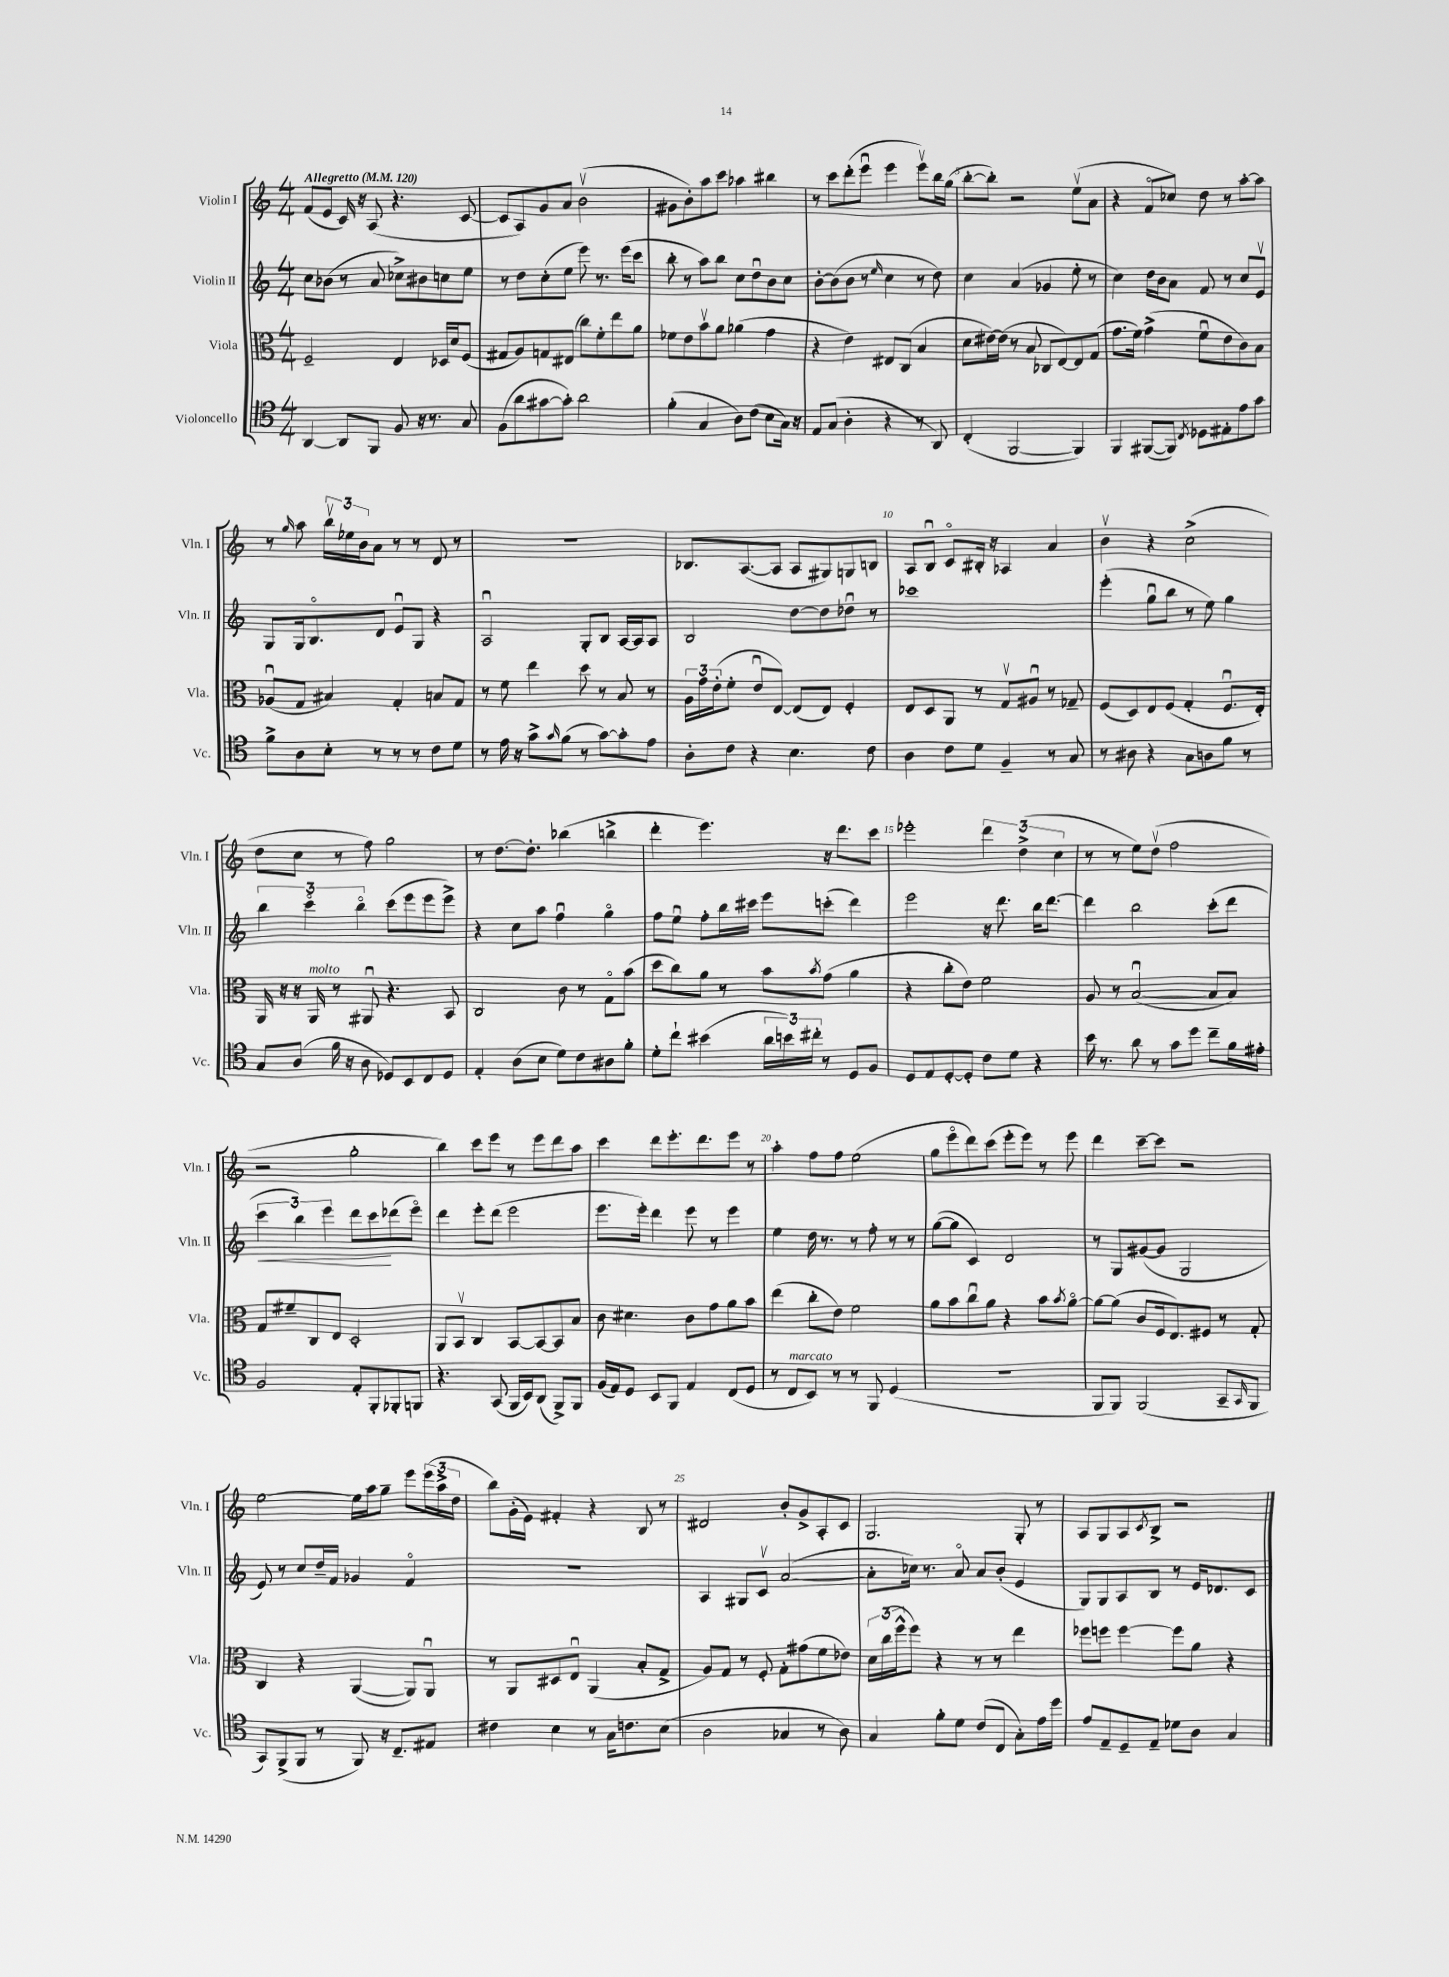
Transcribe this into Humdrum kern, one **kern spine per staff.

**kern	**kern	**kern	**dynam	**kern
*part4	*part3	*part2	*part2	*part1
*staff4	*staff3	*staff2	*staff2	*staff1
*I"Violoncello	*I"Viola	*I"Violin II	*	*I"Violin I
*I'Vc.	*I'Vla.	*I'Vln. II	*	*I'Vln. I
*clefC4	*clefC3	*clefG2	*	*clefG2
*k[]	*k[]	*k[]	*	*k[]
*M4/4	*M4/4	*M4/4	*	*M4/4
*MM120	*MM120	*MM120	*	*MM120
=1	=1	=1	=1	=1
!	!	!	!	!LO:TX:a:B:t=Allegretto
[4AA/	2F~/	8cc\L	.	(8f/L
.	.	(8b-X\J	.	8e/J
8AA/L]	.	8r	.	16c/)
.	.	.	.	16r
8FF/J	.	8a/	.	(8A/
8F/	4E/	8cc-X^\L)	.	4.r
16r	.	8b#X\	.	.
8.r	.	.	.	.
.	16D-X/LL	8ccn\	.	.
.	16d/J	.	.	.
8G/	(8F/J	8ee\J	.	[8c/
=2	=2	=2	=2	=2
(8F\L	8G#X/L	8r	.	8c/L]
8a\	8A/)	8dd\L	.	8A/)
[8g#X\	8Gn/	(8cc'\	.	8g/
8g#'\J])	(8E#X/J	8ee\J	.	8a/J
2a\	8cc\L)	8eee\)	.	(2bv\
.	8f'\	8.r	.	.
.	8ee\	.	.	.
.	.	(16eee\KL	.	.
.	8a\J	8ccc\J	.	.
=3	=3	=3	=3	=3
(4f'\	8f-X\L	8bb'\	.	8g#X\L
.	8e\	8r	.	8b'\)
4G/	8bv\	8aa\L)	.	8aa\
.	8a\J	8bb\J	.	8ccc\J
8A\L)	(4a-X\	8cc\L	.	4aa-X\
(8c\J	.	8ddu\	.	.
8B\L	4g\	8b\	.	4bb#X\
16G\Jk)	.	8cc\J	.	.
16r	.	.	.	.
=4	=4	=4	=4	=4
8E/L	4r	[8b'\L	.	8r
(8G/J	.	(8b\]	.	8ccc\L
4A'\	4e\)	8b\J	.	(8ddd'\
.	.	8r	.	8eeeu\J
.	.	16qqee/	.	.
4r	8E#X/L	4cc\	.	4eee\
.	(8C/J	.	.	.
8r	4B/	8r	.	8eeev\L)
8AA/)	.	8dd\)	.	16bb\L
.	.	.	.	(16gg\JJ
=5	=5	=5	=5	=5
(4C'/	8d\L	4cc\	.	[8bb'\L
.	[16e#X\L)	.	.	8bb'\J])
.	(16e#\JJ]	.	.	.
[2FF/	8r	(4a/	.	2r
.	8B/	.	.	.
.	8C-X/L	4g-X/	.	.
.	[8E/)	.	.	.
4FF/])	8E/]	8ee'\	.	(8eev\L
.	(8G/J	8r	.	8a\J
=6	=6	=6	=6	=6
4FF/	8.g\L	4cc\)	.	4r
.	16f\Jk)	.	.	.
([8FF#X/L	(4g^\	16dd\LL	.	8f/L
.	.	16b\J	.	.
8FF#/J])	.	8a\J	.	8cc-X/J)
8qC/	.	.	.	.
8D-X\L	8fu\L	8f/	.	8dd\
8E#X'\	8e\	8r	.	8r
8e\	8c\)	8cc/L	.	[8aa'\L
8g\J	8B\J	8ev/J	.	8aa\J]
!!LO:LB:g=z
=7	=7	=7	=7	=7
8f^\L	(8A-Xu/L	8G/L	.	8r
.	.	.	.	16qqgg/
8A\	8G/J	16G/k	.	8aa\
.	.	8.B/	.	.
8B'\J	4B#X/)	.	.	24bbv\LL
.	.	.	.	24ee-X\
.	.	.	.	24b\J
8r	.	8d/J	.	8a\J
8r	4G'/	8eu/L	.	8r
8r	.	8G/J	.	8r
8c\L	8Bn/L	4r	.	8d/
8d\J	8G/J	.	.	8r
=8	=8	=8	=8	=8
8r	8r	2Au/	.	1r
16e\	8f\	.	.	.
16r	.	.	.	.
8g^\L	4ee\	.	.	.
16qqg/	.	.	.	.
(8f\J	.	.	.	.
8r	8dd\	8G'/L	.	.
[8g\L)	8r	8B/J	.	.
8g'\]	8B/	[16A/LL	.	.
.	.	16A/J]	.	.
8e\J	8r	8A/J	.	.
=9	=9	=9	=9	=9
8A'\L	24A\LL	2B/	.	8.B-X/L
.	24g\	.	.	.
.	(24e'\J	.	.	.
8c\J	8f'\J	.	.	.
.	.	.	.	([8.A/
4r	8eu/L	.	.	.
.	[8E/J)	.	.	8A/J]
4.B\	(8E/L]	[8dd\L	.	8A/L
.	8E/J)	8dd\]	.	8G#X/)
.	4F'/	8dd-Xu\J	.	8Gn/
8c\	.	8r	.	8Bn/J
=10	=10	=10	=10	=10
4A\	8E/L	1ccc-X	.	8A/L
.	8D/	.	.	8Bu/J
8c\L	8AA/J	.	.	8c/L
8d\J	8r	.	.	16B#X'/Jk
.	.	.	.	16r
4F~/	8Gv/L	.	.	4A-X/
.	8A#Xu/J	.	.	.
8r	8r	.	.	4a/
8G/	8G-X~/	.	.	.
=11	=11	=11	=11	=11
8r	(8F/L	(4eee'\	.	4bv\
8A#X\	8D/)	.	.	.
4r	8E/	8ggu\L	.	4r
.	(8F/J	8bb\J	.	.
8G\L	4G'/	8r	.	(2cc^\
8An\	.	8ee\)	.	.
8f\J	8.Fu/L	4gg\	.	.
8r	.	.	.	.
.	16E'/Jk)	.	.	.
!!LO:LB:g=z
=12	=12	=12	=12	=12
8G/L	16AA/	6bb\	.	8dd\L
.	16r	.	.	.
(8A/J	16r	.	.	8cc\J
.	.	6ccc\	.	.
!	!LO:TX:a:i:t=molto	!	!	!
.	16AA/	.	.	.
16f\	8r	.	.	8r
16r	.	.	.	.
.	.	6bb\	.	.
8A\	8AA#Xu/	.	.	8ff\)
8D-X/L)	4.r	(8ccc\L	.	2gg\
8BB/	.	8eee\	.	.
8C/	.	8eee\	.	.
8D-/J	8BB/	8eee^\J)	.	.
=13	=13	=13	=13	=13
4E'/	2C/	4r	.	8r
.	.	.	.	[8.dd\L
(8A\L	.	8cc\L	.	.
.	.	.	.	8.dd'\J]
8B\J	.	8aa\J	.	.
8d\L)	8c\	4ffu\	.	(4bb-X\
8c\	8r	.	.	.
8A#X\	8G\L	4gg\	.	4bbn^\
8f'\J	(8b\J	.	.	.
=14	=14	=14	=14	=14
8d'\L	8dd\L	8ff\L	.	4ddd'\
8cc`\J	8cc\)	8eeu\J	.	.
(4b#X\	8a\J	8ff'\L	.	4.eee\)
.	8r	16bb\L	.	.
.	.	16ccc#X\JJ	.	.
24a\LL	8b\L	8eee\L	.	.
24bn\)	.	.	.	.
24cc#X'\JJ	.	.	.	.
.	8qb/	.	.	.
8r	(8g\J	(8cccn'\J	.	16r
.	.	.	.	8.ddd\L
8D/L	4a\	4ddd\)	.	.
8F/J	.	.	.	8ccc\J
=15	=15	=15	=15	=15
8D/L	4r	2eee\	.	2eee-X'\
8E/	.	.	.	.
[8D'/	8cc'\L	.	.	.
8D'/J]	8e\J)	.	.	.
8c\L	2f\	16r	.	6ddd\
.	.	8.ddd\	.	.
8d\J	.	.	.	.
.	.	.	.	(6dd^\
4r	.	16bb\KL	.	.
.	.	[8.ddd\J	.	.
.	.	.	.	6cc\
=16	=16	=16	=16	=16
16b\	8A/	4ddd\]	.	8r
8.r	.	.	.	.
.	8r	.	.	8r
8a\	([2Bu/	2bb\	.	8ee\L)
8r	.	.	.	(8ddv\J
8g\L	.	.	.	2ff\
8dd\J	.	.	.	.
8cc~\L	8B/L]	(8ccc'\L	.	.
16f\L	8B/J)	8ddd\J	.	.
16e#X'\JJ	.	.	.	.
!!LO:LB:g=z
=17	=17	=17	=17	=17
!	!	!	!LO:HP:b	!
2F/	8G/L	6ccc\	<	2r
.	8f#X~/	.	.	.
.	.	6bb\)	.	.
.	8C/	.	.	.
.	.	6eee\	.	.
.	8E/J	.	.	.
8E'/L	2D'/	8ddd\L	.	2gg'\
8FF'/	.	8ccc\	.	.
8FF-X'/	.	(8ddd-X\	[	.
8FFn/J	.	8eee\J)	.	.
=18	=18	=18	=18	=18
4.r	8AA/L	4ddd\	.	4bb\)
.	8BBv/J	.	.	.
.	4C/	8eee'\L	.	8ccc\L
(8GG/	.	(8ddd\J	.	8eee\J
16FF/LL	[8BB/L	2eee\	.	8r
16BB/J)	.	.	.	.
(8AA/J	8BB/_	.	.	8eee\L
8FF^/L)	8BB/]	.	.	8ddd\
8FF/J	8B/J	.	.	8aa\J
=19	=19	=19	=19	=19
(16F/LL	8c\	8.eee\L	.	4ccc\
16E/J)	.	.	.	.
8D/J	4.d#X\	.	.	.
.	.	16eee'\Jk)	.	.
8BB/L	.	4ddd\	.	8ddd\L
8FF/J	.	.	.	8.eee'\
4E/	8c\L	8eee\	.	.
.	.	.	.	8.ddd\
.	8g\	8r	.	.
(8C/L	8a\	4eee\	.	8eee\J
8D/J	8b\J	.	.	8r
=20	=20	=20	=20	=20
8r	(4ee\	4ee\	.	4aa'\
!LO:TX:a:i:t=marcato	!	!	!	!
8C/L	.	.	.	.
8BB/J)	8cc'\L	16dd\	.	8ff\L
.	.	8.r	.	.
8r	8e\J)	.	.	8ff\J
8r	2f\	8r	.	(2ee\
8FF/	.	8ff'\	.	.
(4D/	.	8r	.	.
.	.	8r	.	.
=21	=21	=21	=21	=21
1r	8a\L	([8gg\L	.	8gg\L
.	8b\	8gg\J]	.	8eee\
.	8ccu\	4c/)	.	8ddd\)
.	8a\J	.	.	(8ccc\J
.	4r	2d/	.	8eee'\L
.	.	.	.	8eee\J)
.	8b\L	.	.	8r
.	8qb/	.	.	.
.	[8a\J	.	.	8eee\
=22	=22	=22	=22	=22
8FF/L	8a\L_	8r	.	4ddd\
8FF/J)	(8a\J]	8G/L	.	.
(2FF/	8c/L	([8g#X/	.	[8ccc~\L
.	16F/k	8g#/J]	.	8ccc\J]
.	8.E/)	.	.	.
.	.	2G/	.	2r
.	8F#X/J	.	.	.
8GG~/L	8r	.	.	.
16qqGG/	.	.	.	.
8FF/J	8G'/	.	.	.
!!LO:LB:g=z
=23	=23	=23	=23	=23
8GG/L)	4C/	8e/)	.	[2ee\
(8FF^/	.	8r	.	.
8FF/J	4r	8cc/L	.	.
8r	.	16dd~/L	.	.
.	.	16f/JJ	.	.
8FF/)	([4AA/	4g-X/	.	16ee\LL]
.	.	.	.	16aa\J
16r	.	.	.	8gg~\J
8.C~/L	.	.	.	.
.	8AA/L])	4f/	.	8eee\L
8E#X/J	8AAu/J	.	.	(24eee\L
.	.	.	.	24aa^\
.	.	.	.	24dd\JJ
=24	=24	=24	=24	=24
4c#X\	8r	1r	.	8bb\L)
.	8AA/L	.	.	(16g'\L
.	.	.	.	16e\JJ)
4B\	8D#X/	.	.	4f#X'/
.	8Eu/J	.	.	.
8r	(4AA/	.	.	4r
16G\KL	.	.	.	.
8.cn\	.	.	.	.
.	8B'/L	.	.	8B/
(8B\J	8G^/J	.	.	8r
=25	=25	=25	=25	=25
2A\	8A/L)	4A/	.	2d#X/
.	8G/J	.	.	.
.	8r	8G#X/L	.	.
.	8F'/	8cv/J	.	.
4G-X/	8G'\L	([2a/	.	8b'/L
.	(8g#X\	.	.	8g^/
8r	8f\	.	.	8A'/
8A\)	8e-X\J)	.	.	8c/J
=26	=26	=26	=26	=26
4G/	24d\LL	8a'\L]	.	2.G/
.	(24cc\	.	.	.
.	24ff^^\J	.	.	.
.	8ff\J)	16cc-X\Jk)	.	.
.	.	8.r	.	.
8f'\L	4r	.	.	.
8d\J	.	8a/	.	.
(8c/L	8r	8a/L	.	.
8C/J	8r	(8b'/J	.	.
8G'\L)	4ee\	4e/	.	8G'/
16e\L	.	.	.	8r
16dd\JJ	.	.	.	.
=27	=27	=27	=27	=27
8e/L	8ff-X\L	8G/L)	.	8A/L
8E~/	8ffn\J	8G/	.	8G/
8D~/	[4ff\	8A/	.	8A/
.	.	.	.	8qc/
8E~/J	.	8B/J	.	8B^/J
8d-X\L	8ff\L]	8r	.	2r
8A\J	8a\J	16e/KL	.	.
.	.	8.d-X/	.	.
4G/	4r	.	.	.
.	.	8c/J	.	.
==	==	==	==	==
*-	*-	*-	*-	*-
